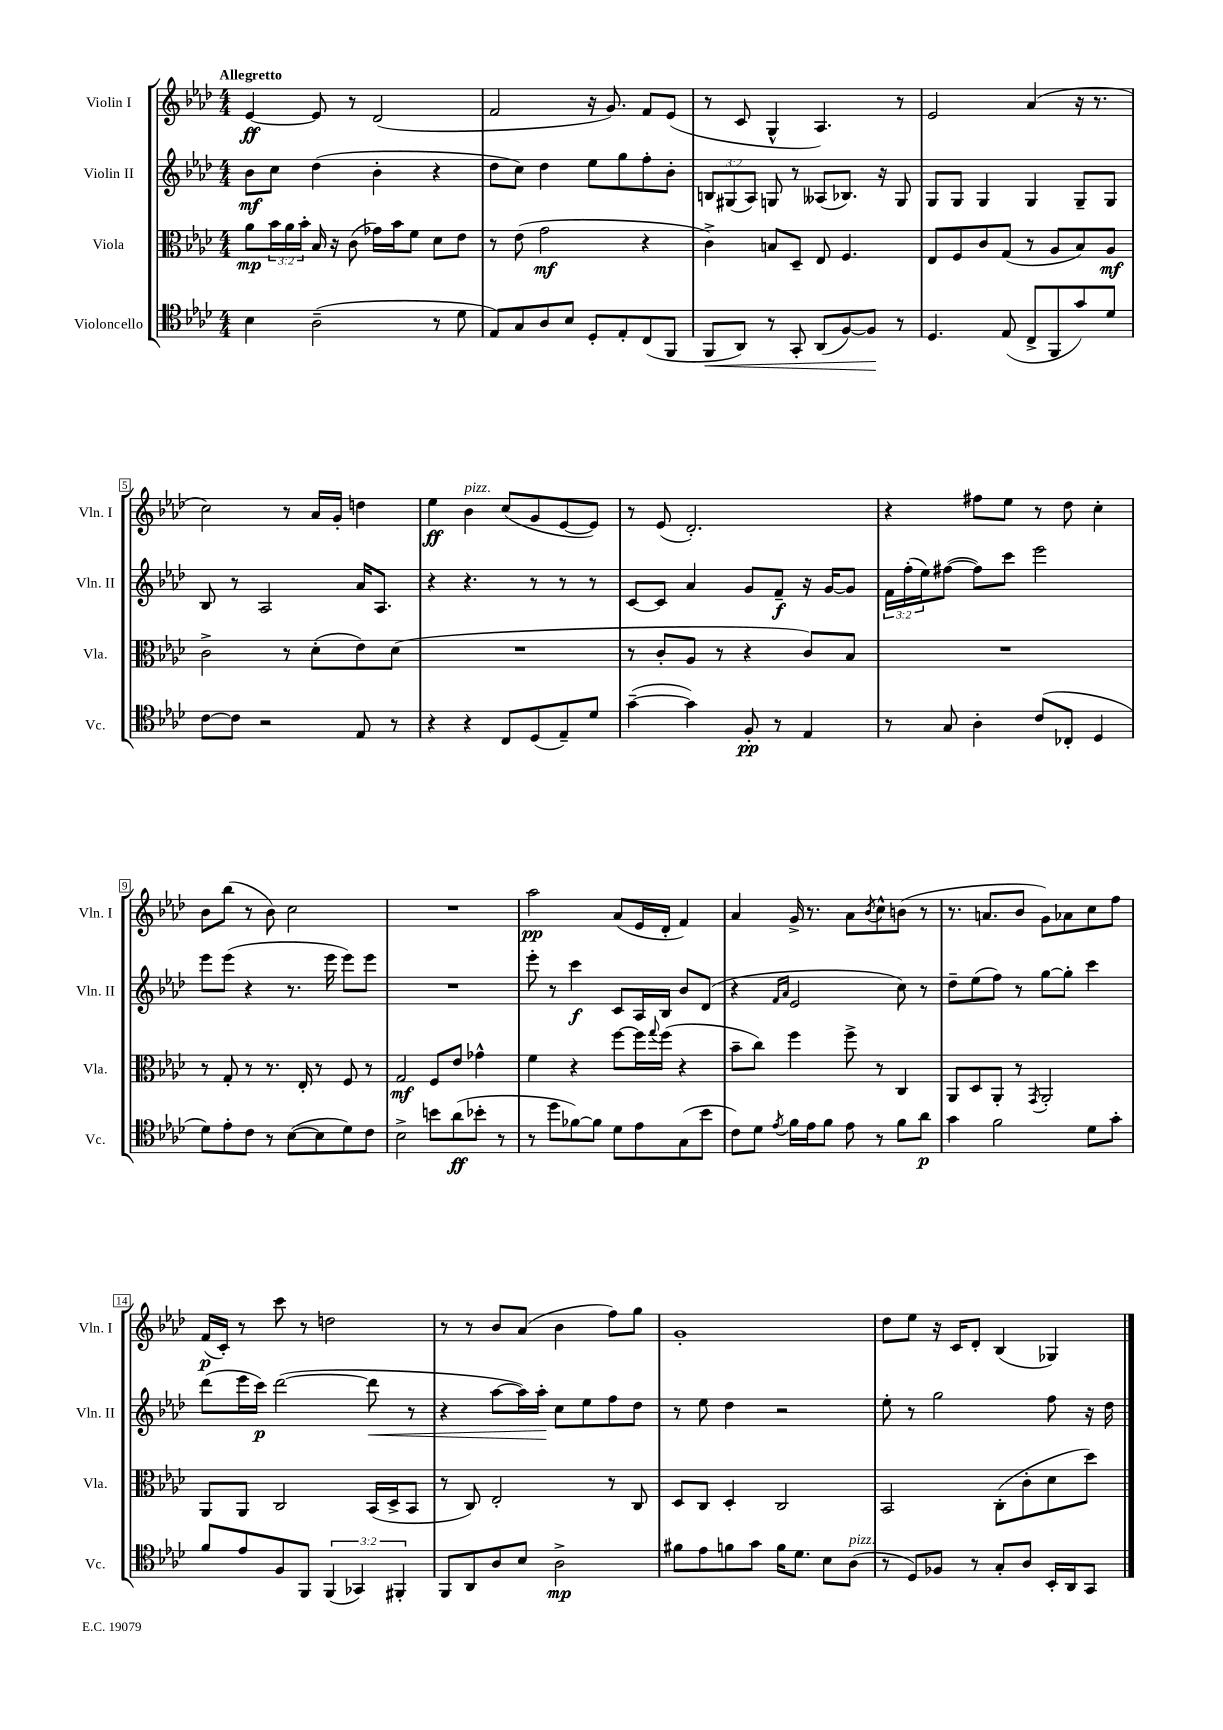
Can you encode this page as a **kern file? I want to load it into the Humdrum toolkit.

**kern	**kern	**kern	**kern
*staff4	*staff3	*staff2	*staff1
*clefC4	*clefC3	*clefG2	*clefG2
*k[b-e-a-d-]	*k[b-e-a-d-]	*k[b-e-a-d-]	*k[b-e-a-d-]
*M4/4	*M4/4	*M4/4	*M4/4
4B-	8a-	8b-	[4e-
.	24b-	8cc	.
.	24a-	.	.
.	24b-'	.	.
(2A-~	16B-	(4dd-	8e-]
.	16r	.	.
.	(8c	.	8r
.	16g-)	4b-'	(2d-
.	16b-	.	.
.	8f	.	.
8r	8d-	4r	.
8d-	8e-	.	.
=	=	=	=
8E-)	8r	8dd-	2f
8G	(8e-	8cc)	.
8A-	2g	4dd-	.
8B-	.	.	.
8D-'	.	8ee-	16r
.	.	.	8.g)
8E-'	.	8gg	.
(8C	4r	8ff'	8f
8FF	.	8b-'	(8e-
=	=	=	=
8FF	4c^)	12B	8r
.	.	(12G#	.
8AA-)	.	.	8c
.	.	12A-)	.
8r	8B	8G	4G^^
8GG'	8D-~	8r	.
(8AA-	8E-	(8A--	4.A-)
[8F)	4.F	8.B-)	.
8F]	.	.	.
.	.	16r	.
8r	.	8G	8r
=	=	=	=
4.D-	8E-	8G	2e-
.	8F	8G	.
.	8c	4G	.
(8E-	(8G	.	.
8C^	8r	4G	(4a-
8FF	8A-	.	.
8g)	8B-)	8G~	16r
.	.	.	8.r
8d-	8A-	8G	.
=	=	=	=
[8c	2c^	8B-	2cc)
8c]	.	8r	.
2r	.	2A-	.
.	8r	.	8r
.	(8d-'	.	16a-
.	.	.	16g'
8E-	8e-)	16a-	4dd
.	.	8.A-	.
8r	(8d-	.	.
=	=	=	=
4r	1r	4r	4ee-
4r	.	4.r	4b-
8C	.	.	(8cc
(8D-	.	8r	8g
8E-~)	.	8r	[8e-
8d-	.	8r	8e-])
=	=	=	=
([4g~	8r	[8c	8r
.	8c'	8c]	(8e-
4g])	8A-	4a-	2.d-')
.	8r	.	.
8F'	4r	8g	.
8r	.	8f~	.
4E-	8c)	16r	.
.	.	[16g	.
.	8B-	8g]	.
=	=	=	=
8r	1r	24f	4r
.	.	(24ff'	.
.	.	24ee-)	.
8G	.	([8ff#	.
4A-'	.	8ff#])	8ff#
.	.	8ccc	8ee-
(8c	.	2eee-	8r
8C-'	.	.	8dd-
4D-	.	.	4cc'
=	=	=	=
8d-)	8r	8eee-	8b-
8e-'	8G'	(8eee-	(8bb-
8c	8r	4r	8r
8r	8.r	.	8b-)
([8B-	.	8.r	2cc
.	16E-'	.	.
8B-]	8r	.	.
.	.	16eee-	.
8d-)	8F	8eee-)	.
8c	8r	8eee-	.
=	=	=	=
2B-^	2G	1r	1r
8b	8F	.	.
(8a-	8e-	.	.
8b-'	4g-^^	.	.
8r	.	.	.
=	=	=	=
8r	4f	8eee-'	2aa-
8dd-	.	8r	.
[8f-)	4r	4ccc	.
8f-]	.	.	.
8d-	[8ff	8c	(8a-
8e-	16ff]	16A-	16e-
.	8qqgg	.	.
.	(16ff	16B-	16d-'
(8G	4r	8b-	4f)
8b-	.	(8d-	.
=	=	=	=
8c)	8b-~	4r	4a-
8d-	8cc)	.	.
.	.	16qqf	.
8qe-	.	16qqa-	.
16f	4ff	2e-	16g^
16e-	.	.	8.r
8f	.	.	.
8e-	8ff^	.	8a-
.	.	.	8qb-
8r	8r	.	8cc^^
8f	4C	8cc)	(8b
8a-	.	8r	8r
=	=	=	=
4g	8AA-	8dd-~	8.r
.	8D-	(8ee-	.
.	.	.	8.a
2f	8AA-'	8ff)	.
.	8r	8r	8b-
.	8qGG	.	.
.	2AA-'	[8gg	8g)
.	.	8gg']	8a-
8d-	.	4ccc	8cc
8g'	.	.	8ff
=	=	=	=
8f	8AA-	(8ddd-	(16f
.	.	.	16c')
8e-	8AA-	16eee-	8r
.	.	16ccc)	.
8F	2C	([2ddd-	8ccc
8FF	.	.	8r
(6FF	.	.	2dd
6GG-)	.	.	.
.	(16BB-	8ddd-]	.
.	16D-^	.	.
6FF#'	.	.	.
.	8BB-	8r	.
=	=	=	=
8FF	8r	4r	8r
8AA-	8C)	.	8r
8A-	2E-'	[8aa-	8b-
8B-	.	16aa-])	(8a-
.	.	16aa-'	.
2A-^	.	8cc	4b-
.	.	8ee-	.
.	8r	8ff	8ff)
.	8C	8dd-	8gg
=	=	=	=
8f#	8D-	8r	1g'
8e-	8C	8ee-	.
8f	4D-'	4dd-	.
8g	.	.	.
16f	2C	2r	.
8.d-	.	.	.
8B-	.	.	.
(8A-	.	.	.
=	=	=	=
8r	2BB-	8ee-'	8dd-
8D-)	.	8r	8ee-
8F-	.	2gg	16r
.	.	.	16c
8r	.	.	8d-'
8G'	(8C'	.	(4B-
8A-	8c'	.	.
16BB-'	8d-	8ff	4G-)
16AA-	.	.	.
8GG	8dd-)	16r	.
.	.	16dd-	.
==	==	==	==
*-	*-	*-	*-
